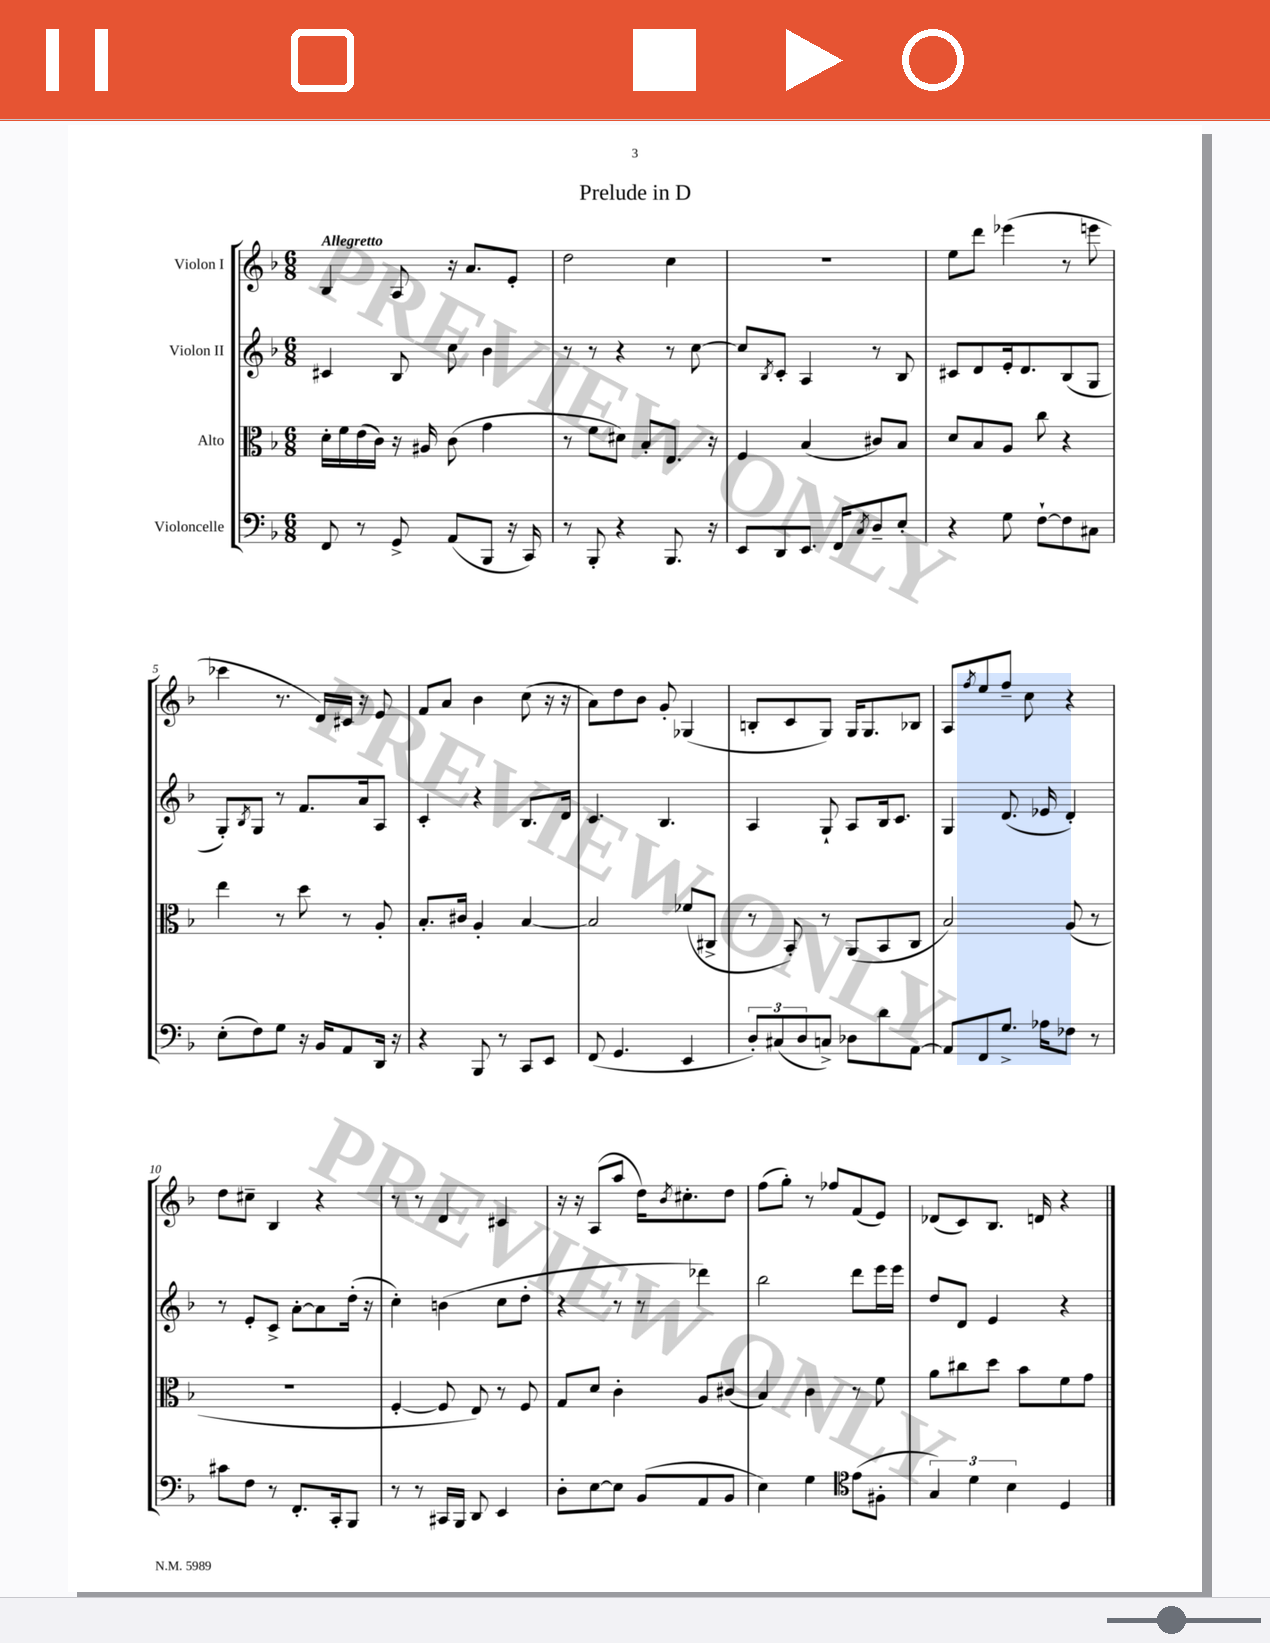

**kern	**kern	**kern	**kern
*staff4	*staff3	*staff2	*staff1
*clefF4	*clefC3	*clefG2	*clefG2
*k[b-]	*k[b-]	*k[b-]	*k[b-]
*M6/8	*M6/8	*M6/8	*M6/8
8FF	16d'	4c#	4B-
.	16f	.	.
8r	(16e	.	.
.	16c)	.	.
8GG^	16r	8B-	8A
.	16A#	.	.
(8AA	(8c	8cc	16r
.	.	.	8.a
8BBB-	4g	4b-	.
16r	.	.	8e'
16CC)	.	.	.
=	=	=	=
8r	8r	8r	2dd
8BBB-'	8f	8r	.
4r	8d#)	4r	.
.	8B-'	.	.
8.BBB-	8.E	8r	4cc
.	.	[8cc	.
16r	16r	.	.
=	=	=	=
8EE	4F	8cc]	2.r
.	.	8qB-	.
8DD	.	8c'	.
8.EE	(4B-	4A	.
16FF	.	.	.
8qC	.	.	.
8D~	8c#)	8r	.
8E'	8B-	8B-	.
=	=	=	=
4r	8d	8c#	8ee
.	8B-	8d	8ddd
8G	8A	16e'	(4eee-
.	.	8.d	.
[8F`	8cc	.	.
8F]	4r	(8B-	8r
8C#	.	8G	8eee
=	=	=	=
(8E'	4ee	8G')	4ccc-
.	.	8qB-	.
8F)	.	8G	.
8G	8r	8r	8.r
16r	8dd	8.f	.
16BB-	.	.	16d)
8AA	8r	.	16c#
.	.	16a	16r
16DD	8A'	8A	8e
16r	.	.	.
=	=	=	=
4r	8.B-'	4c'	8f
.	.	.	8a
.	16c#	.	.
8BBB-	4A'	4r	4b-
8r	.	.	.
8CC	[4B-	8.B-	(8cc
8EE	.	.	16r
.	.	16d	16r
=	=	=	=
(8FF	2B-]	4.c	8a)
4.GG	.	.	8dd
.	.	.	8b-
.	.	4.B-	8g'
4EE	(8f-	.	(4G-
.	8C#^	.	.
=	=	=	=
12D')	8r	4A	8B'
(12C#	.	.	.
.	8BB-')	.	8c
12D	.	.	.
8C^)	8r	8G`	8G)
8D-	(8AA	8A	16G
.	.	.	8.G
8d	8BB-	16B-	.
.	.	8.c	.
[8AA	8C	.	8B-
=	=	=	=
8AA]	2B-)	4G	8A
.	.	.	8qff
8FF	.	.	8ee
8.G^	.	(8.d	8ff~
.	.	.	8cc
16A-	.	16e-	.
8F-	(8A	4d')	4r
8r	8r	.	.
=	=	=	=
8c#	2.r	8r	8dd
8F	.	8e'	8cc#~
8r	.	8c^	4B-
8.FF'	.	[8a'	.
.	.	8a]	4r
16CC'	.	.	.
8BBB-	.	(16dd'	.
.	.	16r	.
=	=	=	=
8r	[4F'	4cc')	8r
8r	.	.	8r
16CC#	8F]	(4b	4d
16BBB-	.	.	.
8DD	8E)	.	.
4EE	8r	8cc	4c#
.	8F	8dd'	.
=	=	=	=
8D'	8G	4r	16r
.	.	.	16r
[8E	8d	.	(8A
8E]	4c'	8r	8aa
(8BB-	.	8r	16dd)
.	.	.	8qb-
.	.	.	8.cc#'
8AA	8A	4ddd-)	.
8BB-	(8c#	.	8dd
=	=	=	=
4E)	4B-)	2bb-	(8ff
.	.	.	8gg')
4G	4c	.	8r
.	.	.	8ff-
*clefC4	*	*	*
(8e	8r	8ddd	(8f
8F#'	8f	16eee	8e)
.	.	16eee	.
=	=	=	=
6G)	8a	8dd	(8d-
.	8cc#	8d	8c)
6d	.	.	.
.	8dd	4e	8.B-
6B-	.	.	.
.	8b-	.	.
.	.	.	16d
4D	8f	4r	4r
.	8g	.	.
==	==	==	==
*-	*-	*-	*-
